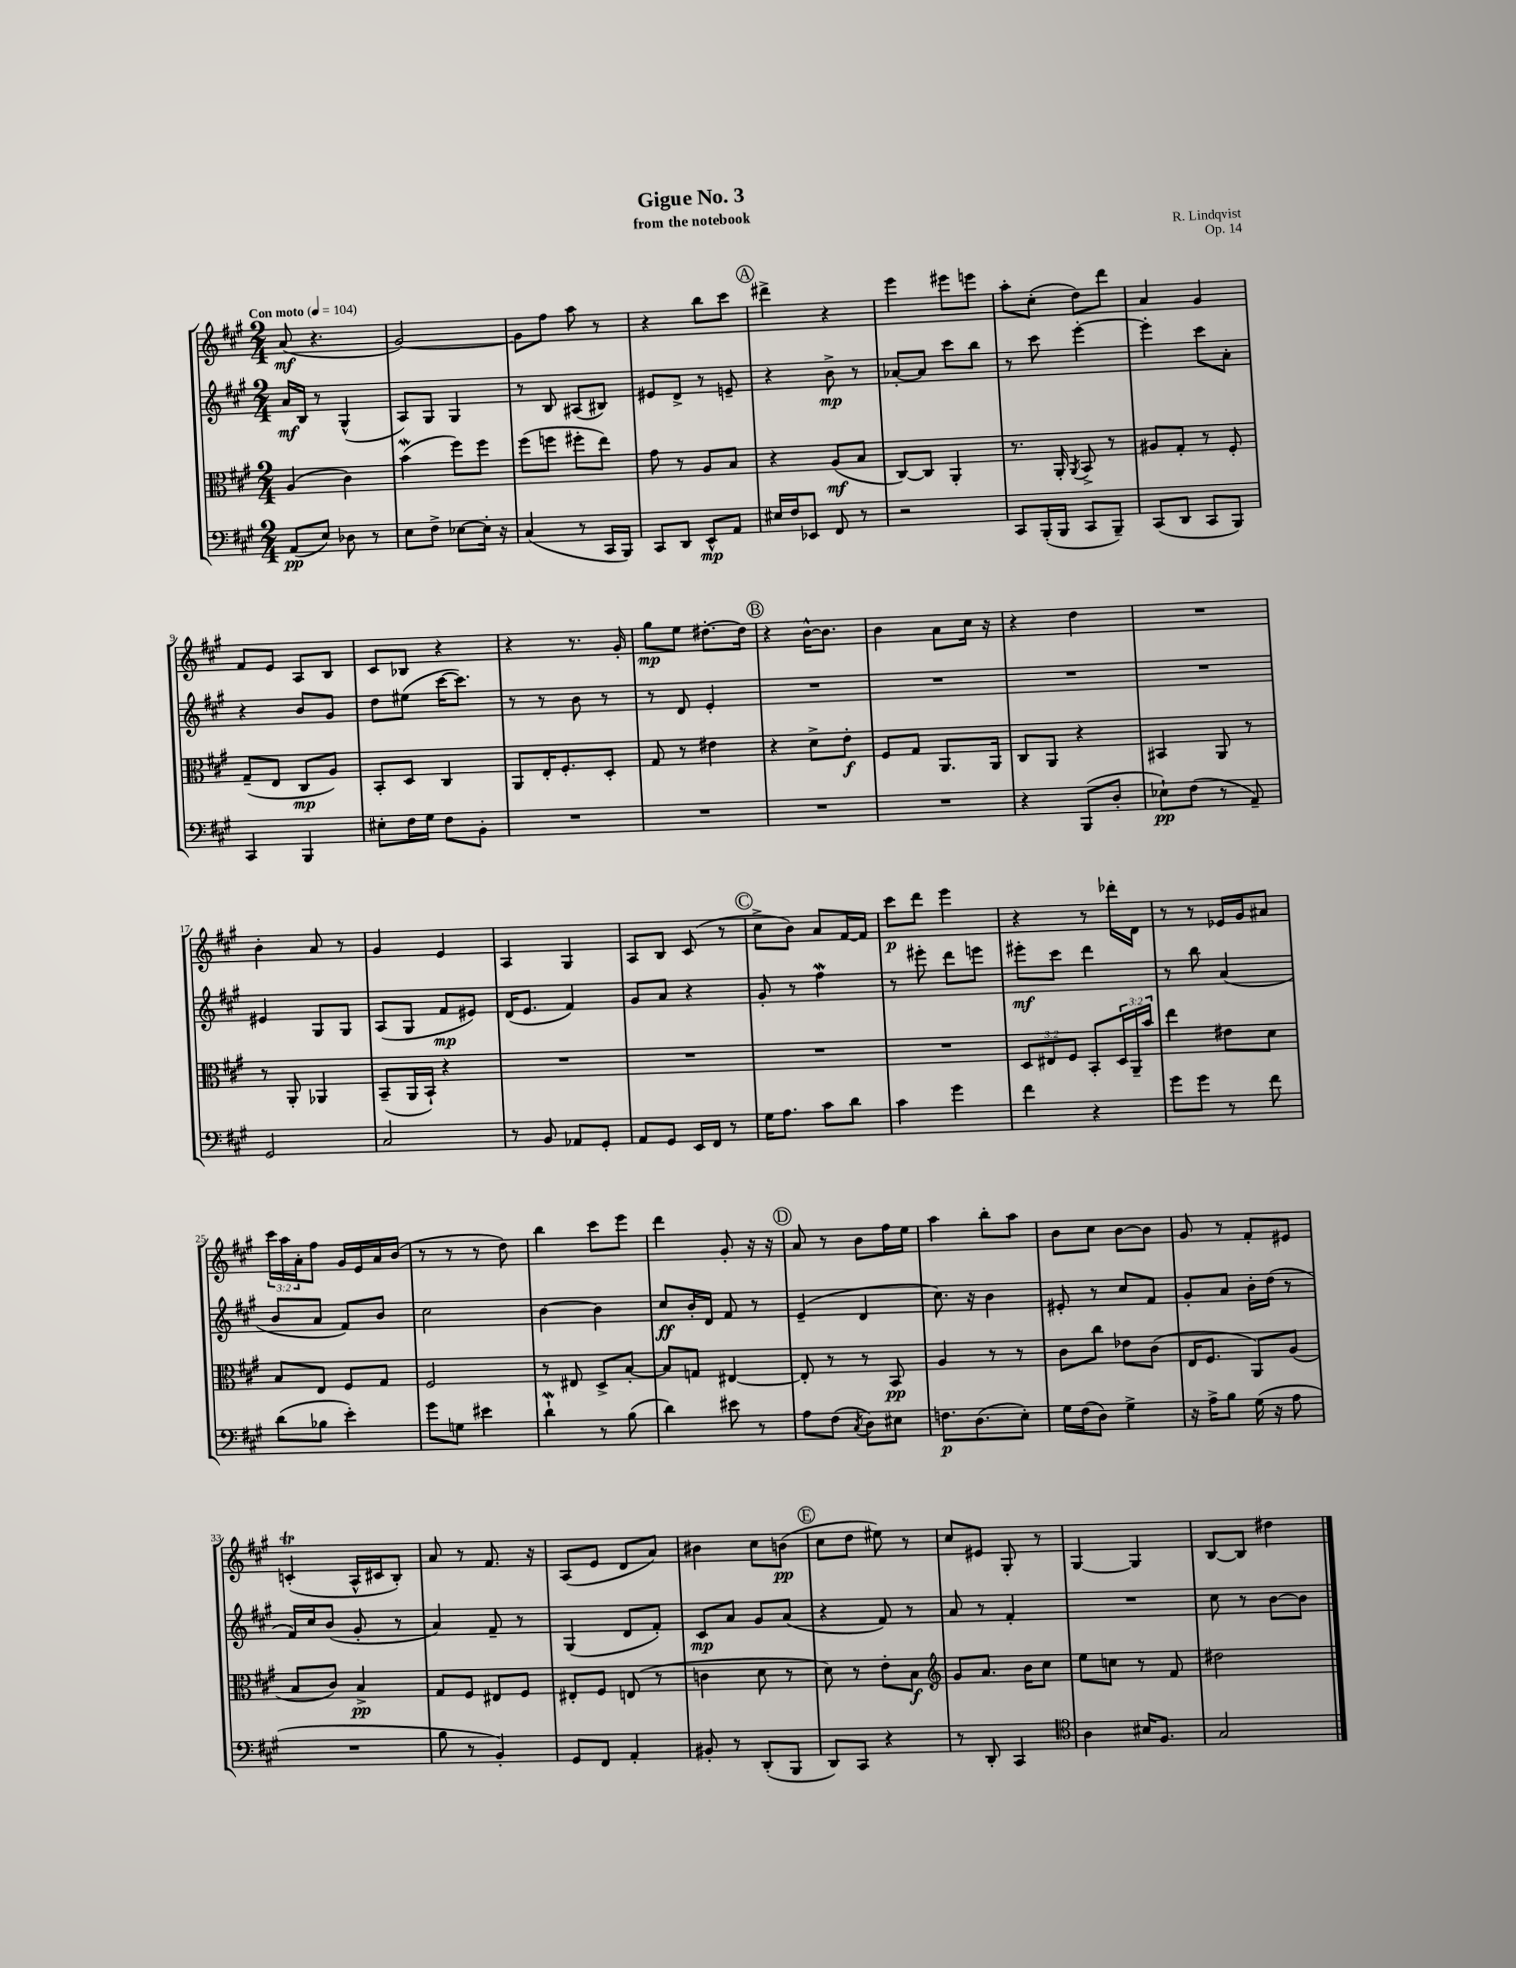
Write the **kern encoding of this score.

**kern	**kern	**kern	**kern
*staff4	*staff3	*staff2	*staff1
*clefF4	*clefC3	*clefG2	*clefG2
*k[f#c#g#]	*k[f#c#g#]	*k[f#c#g#]	*k[f#c#g#]
*M2/4	*M2/4	*M2/4	*M2/4
*MM104	*MM104	*MM104	*MM104
(8AA	(4A	16a	(8a
.	.	16B	.
8E)	.	8r	4.r
8D-	4c#)	(4G#^^	.
8r	.	.	.
=	=	=	=
8E	(4b	8A)	[2g#)
8F#^	.	8G#	.
[8E-	8ff#)	4G#	.
16E-']	8ff#	.	.
16r	.	.	.
=	=	=	=
(4C#	(8ff#	8r	8g#]
.	8ff	8B	8ff#
8r	8ff#'	(8A#	8aa
16CC#	8ee)	8B#)	8r
16BBB)	.	.	.
=	=	=	=
8CC#	8g#	8e#	4r
8DD	8r	8d^	.
8EE^^	8A	8r	8bb
8AA	8B	8e~	8ccc#
=	=	=	=
16E#	4r	4r	4ddd#^
16F#	.	.	.
8EE-	.	.	.
8FF#	(8A	8b^	4r
8r	8B	8r	.
=	=	=	=
2r	[8C#)	[8a-'	4eee
.	8C#]	8a-]	.
.	4AA'	8ccc#	8eee#
.	.	8bb	8eee
=	=	=	=
8CC#	8.r	8r	8aa'
(16BBB'	.	8ccc#	(8cc#'
16BBB	16AA'	.	.
.	8qAA	.	.
8CC#	8BB^	[4eee'	8dd)
8BBB~)	8r	.	8ddd
=	=	=	=
(8CC#	8A#	4eee']	4a
8DD	8G#'	.	.
8CC#	8r	8ccc#	4g#
8BBB)	8F#'	8a'	.
=	=	=	=
4CC#	(8G#~	4r	8f#
.	8E	.	8e
4BBB	8C#	8b	8A
.	8A)	8g#	8B
=	=	=	=
8E#'	8BB'	8dd	8c#
16F#	8D	(8ee#	8B-
16G#	.	.	.
8F#	4C#	[16ccc#	4r
.	.	8.ccc#])	.
8BB'	.	.	.
=	=	=	=
2r	8AA	8r	4r
.	16E'	8r	.
.	8.F#'	.	.
.	.	8b	8.r
.	8D'	8r	.
.	.	.	16g#'
=	=	=	=
2r	8G#	8r	8gg#
.	8r	8d	8ee
.	4e#	4e'	[8.dd#'
.	.	.	16dd#]
=	=	=	=
2r	4r	2r	4r
.	8d^	.	[16b^^
.	.	.	8.b]
.	8e'	.	.
=	=	=	=
2r	8F#	2r	4b
.	8G#	.	.
.	8.AA	.	8a
.	.	.	16cc#
.	16AA	.	16r
=	=	=	=
4r	8C#	2r	4r
.	8AA	.	.
(8BBB	4r	.	4dd
8D'	.	.	.
=	=	=	=
8E-`)	4BB#	2r	2r
(8F#	.	.	.
8r	8AA	.	.
8AA~)	8r	.	.
=	=	=	=
2GG#	8r	4e#	4b'
.	8AA'	.	.
.	4AA-	8G#	8a
.	.	8G#	8r
=	=	=	=
2C#	(8BB~	(8A	4g#
.	16AA	8G#	.
.	16BB`)	.	.
.	4r	8f#	4e
.	.	8e#)	.
=	=	=	=
8r	2r	(16d	4A
.	.	8.e	.
8BB	.	.	.
8AA-	.	4f#)	4G#
8GG#'	.	.	.
=	=	=	=
8AA	2r	8g#	8A
8GG#	.	8a	8B
16EE	.	4r	(8c#
16FF#	.	.	.
8r	.	.	8r
=	=	=	=
16G#	2r	8g#'	8cc#^
8.A	.	.	.
.	.	8r	8b)
8c#	.	4ff#	8a
8d	.	.	[16f#
.	.	.	16f#]
=	=	=	=
4c#	2r	8r	8ccc#
.	.	8eee#'	8ddd
4g#	.	8ddd	4eee
.	.	8eee	.
=	=	=	=
4f#	12D	8eee#'	4r
.	12E#	.	.
.	.	8ccc#	.
.	12F#	.	.
4r	8BB'	4ddd	8r
.	24D	.	16ddd-'
.	24AA~	.	.
.	.	.	16d
.	24b	.	.
=	=	=	=
8g#	4ee	8r	8r
8g#	.	8bb	8r
8r	8e#	(4a	16e-
.	.	.	16g#
8f#	8d	.	8a#
=	=	=	=
(8d	8B	8b	24ccc#
.	.	.	24aa
.	.	.	24a'
8B-	8E	8a	8ff#
4e')	8F#	8f#)	16g#
.	.	.	16e
.	8G#	8b	16a
.	.	.	(16b
=	=	=	=
8g#	2F#	2cc#	8r
8G	.	.	8r
4e#	.	.	8r
.	.	.	8dd)
=	=	=	=
4d`	8r	[4b	4bb
.	8E#	.	.
8r	8D^	4b]	8ccc#
(8B	[8B'	.	8eee
=	=	=	=
4d)	8B]	8cc#	4ddd
.	8G	16b'	.
.	.	16d	.
8e#	[4E#	8f#	8g#'
8r	.	8r	16r
.	.	.	16r
=	=	=	=
8A	8E#']	(4e~	8a
(8F#	8r	.	8r
8qC#	.	.	.
8D)	8r	4d	8b
8E#	8BB	.	16ff#
.	.	.	16ee
=	=	=	=
8.F	4A	8.cc#)	4aa
(8.D	.	16r	.
.	8r	4b	8bb'
8E')	8r	.	8aa
=	=	=	=
16G#	8c#	8e#'	8b
(16F#	.	.	.
8D)	8cc#	8r	8cc#
4G#^	8e-	8cc#	[8b
.	(8c#	8f#	8b]
=	=	=	=
16r	16E	8g#'	8g#
16A^	8.F#	.	.
8B	.	8a	8r
(16G#	8AA)	16b'	8f#'
16r	.	(16dd	.
8A	(8A	8r	8e#
=	=	=	=
2r	8B	16f#)	(4c'
.	.	16cc#	.
.	8c#)	(8b	.
.	4B^	8g#'	16A^^
.	.	.	16c#
.	.	8r	8B')
=	=	=	=
8B	8G#	4a)	8a
8r	8F#	.	8r
4BB')	8E#	8f#~	8.f#
.	8F#	8r	.
.	.	.	16r
=	=	=	=
8GG#	8E#'	(4G#	(8A
8FF#	8F#	.	8e
4AA'	(8E	8d	8d
.	8r	8f#')	8a)
=	=	=	=
8BB#'	4c	8c#	4b#
8r	.	8a	.
(8DD'	8d	8g#	8cc#
8BBB	8r	(8a	(8b
=	=	=	=
8DD)	8d)	4r	8cc#
8CC#	8r	.	8dd
4r	8e'	8f#)	8ee#)
.	8B	8r	8r
=	=	=	=
*	*clefG2	*	*
8r	8g#	8a	8cc#
8DD'	8.a	8r	8e#
4CC#	.	4f#'	8G#'
.	16b	.	.
.	8cc#	.	8r
=	=	=	=
*clefC4	*	*	*
4A	8ee	2r	[4G#
.	8cc	.	.
16B#	8r	.	4G#]
8.F#	.	.	.
.	8f#	.	.
=	=	=	=
2G#	2dd#	8cc#	[8B
.	.	8r	8B]
.	.	[8b	4dd#
.	.	8b]	.
==	==	==	==
*-	*-	*-	*-
